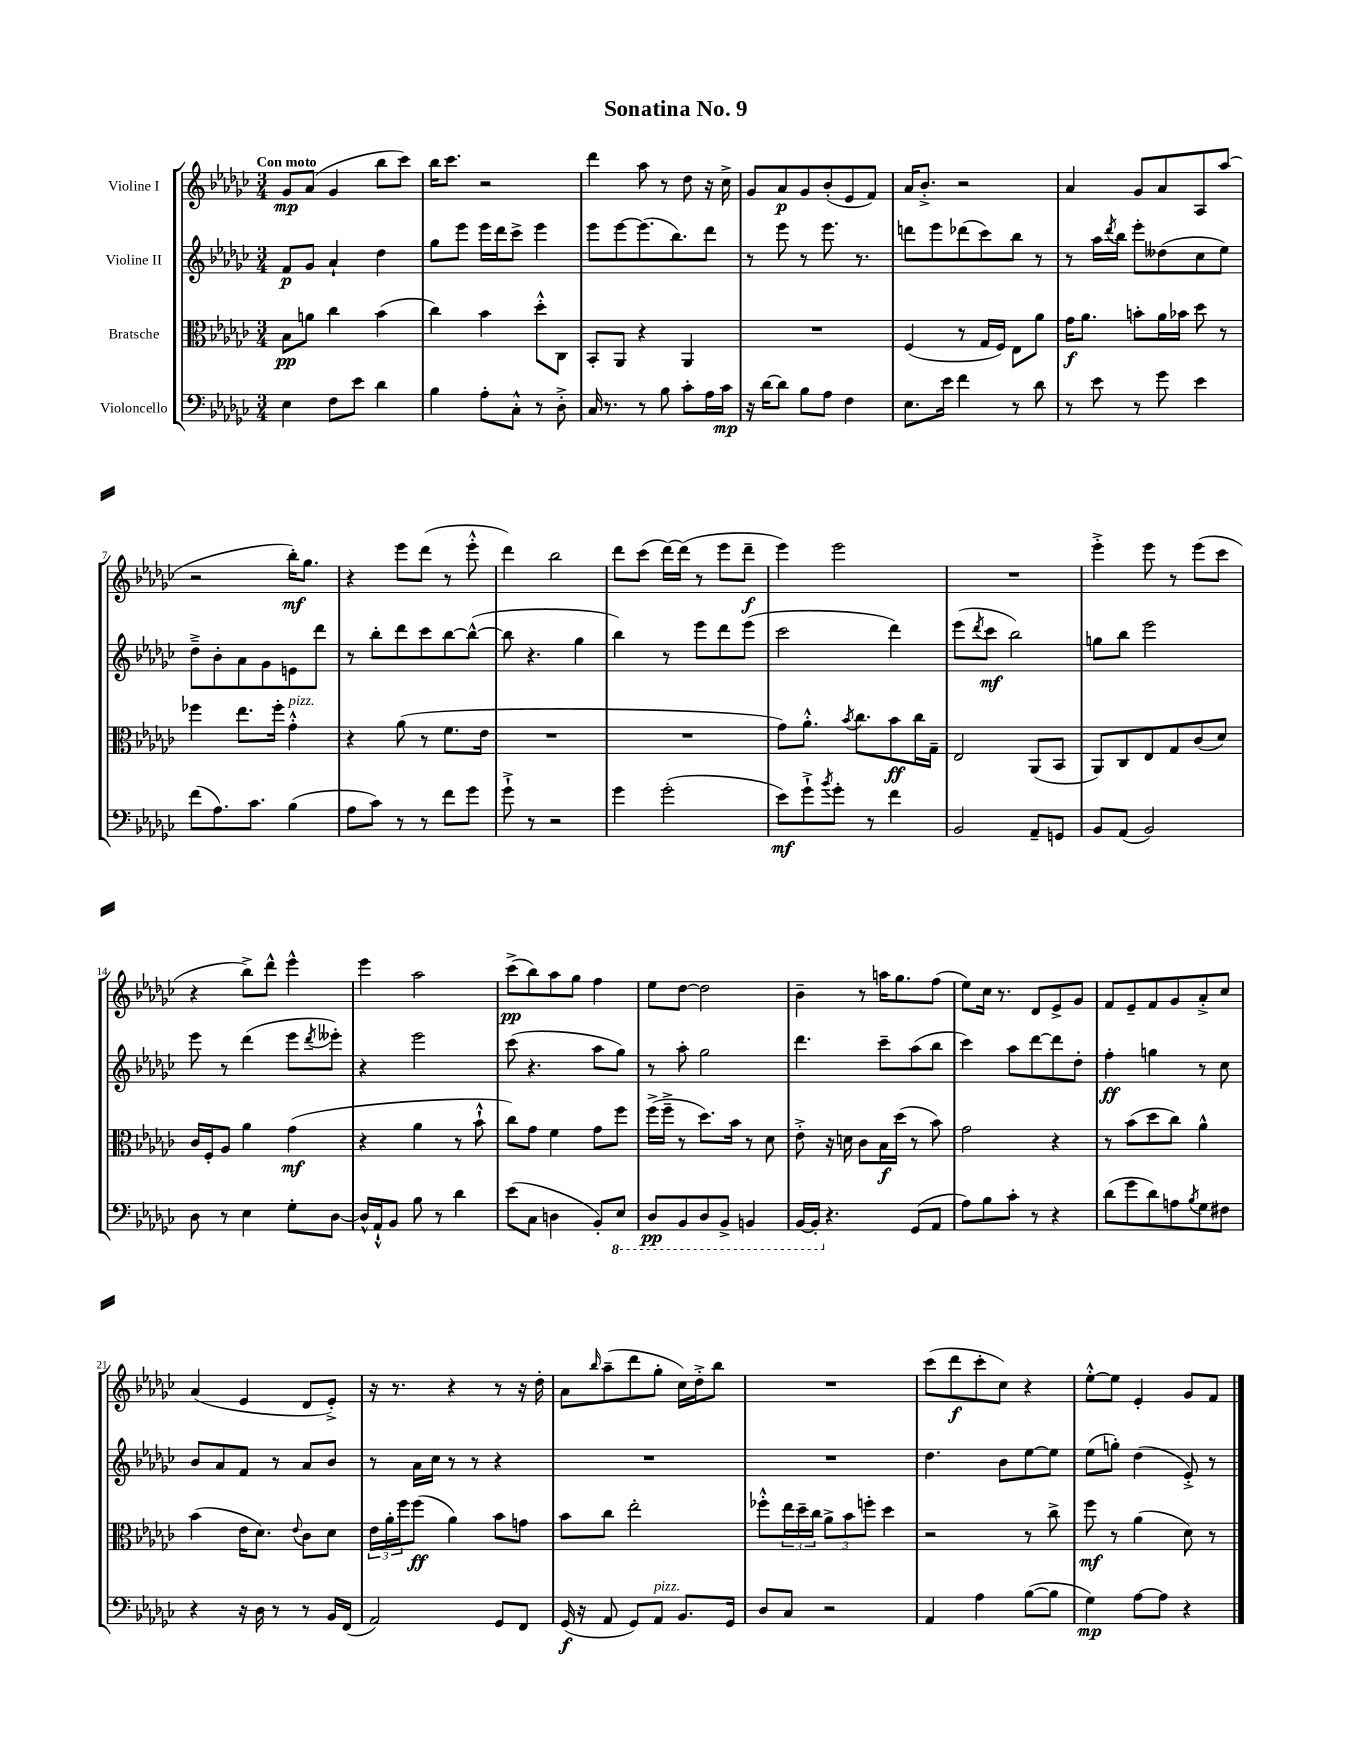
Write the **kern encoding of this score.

**kern	**kern	**kern	**kern
*staff4	*staff3	*staff2	*staff1
*clefF4	*clefC3	*clefG2	*clefG2
*k[b-e-a-d-g-c-]	*k[b-e-a-d-g-c-]	*k[b-e-a-d-g-c-]	*k[b-e-a-d-g-c-]
*M3/4	*M3/4	*M3/4	*M3/4
4E-	8B-	8f	8g-
.	8a	8g-	(8a-
8F	4cc-	4a-`	4g-
8e-	.	.	.
4d-	(4b-	4dd-	8bb-
.	.	.	8ccc-)
=	=	=	=
4B-	4cc-)	8gg-	16bb-
.	.	.	8.ccc-
.	.	8eee-	.
8A-'	4b-	16eee-	2r
.	.	16ddd-	.
8C-'^^	.	8ccc-^	.
8r	8dd-'^^	4eee-	.
8D-'^	8C-	.	.
=	=	=	=
16C-	8BB-'	8eee-	4ddd-
8.r	.	.	.
.	8AA-	[8eee-	.
8r	4r	(8.eee-]	8aa-
8B-	.	.	8r
.	.	8.bb-)	.
8c-'	4AA-	.	8dd-
16A-	.	8ddd-	16r
16c-	.	.	16cc-^
=	=	=	=
16r	2.r	8r	8g-
[16d-	.	.	.
8d-]	.	8eee-	8a-
8B-	.	8r	8g-
8A-	.	8.eee-	(8b-'
4F	.	.	8e-
.	.	8.r	.
.	.	.	8f)
=	=	=	=
8.E-	(4F	8ddd	16a-
.	.	.	8.b-'^
.	.	8eee-	.
16e-	.	.	.
4f	8r	(8ddd-	2r
.	16G-	8ccc-)	.
.	16F)	.	.
8r	8E-	8bb-	.
8d-	8a-	8r	.
=	=	=	=
8r	16g-	8r	4a-
.	8.a-	.	.
8e-	.	16aa-	.
.	.	8qddd-	.
.	.	16bb-	.
8r	8b'	8eee-'	8g-
8g-	16a-	(8dd--	8a-
.	16b-	.	.
4e-	8dd-	8cc-	8A-
.	8r	8ee-)	(8aa-
=	=	=	=
(8f	4ff-	8dd-~^	2r
8.A-)	.	8b-'	.
.	8.ee-	8a-	.
8.c-	.	.	.
.	.	8g-	.
.	16ff-'	.	.
(4B-	4g-'^^	8e	16bb-')
.	.	.	8.gg-
.	.	8ddd-	.
=	=	=	=
8A-	4r	8r	4r
8c-)	.	8bb-'	.
8r	(8a-	8ddd-	8eee-
8r	8r	8ccc-	(8ddd-
8f	8.f	[8bb-	8r
8g-	.	(8bb-^^_	8eee-'^^
.	16e-	.	.
=	=	=	=
8g-`^	2.r	8bb-]	4ddd-)
8r	.	4.r	.
2r	.	.	2bb-
.	.	4gg-	.
=	=	=	=
4g-	2.r	4bb-)	8ddd-
.	.	.	(8ccc-
(2g-'	.	8r	[16ddd-)
.	.	.	(16ddd-]
.	.	8eee-	8r
.	.	8ddd-	8eee-
.	.	(8eee-	8ddd-~
=	=	=	=
8e-)	8g-)	2ccc-	4eee-)
8g-`^	8.a-'^^	.	.
8qb-	.	.	.
8g-'	.	.	2eee-
.	8qb-	.	.
.	8.cc-	.	.
8r	.	.	.
4f	8b-	4ddd-)	.
.	16cc-	.	.
.	16G-~	.	.
=	=	=	=
2BB-	2E-	(8eee-	2.r
.	.	8qddd-	.
.	.	8ccc-	.
.	.	2bb-)	.
8AA-~	(8AA-	.	.
8GG	8BB-	.	.
=	=	=	=
8BB-	8AA-)	8gg	4eee-'^
(8AA-	8C-	8bb-	.
2BB-)	8E-	2eee-	8eee-
.	8G-	.	8r
.	(8c-	.	(8eee-
.	8d-)	.	8ccc-
=	=	=	=
8D-	16c-	8eee-	4r
.	16F'	.	.
8r	8A-	8r	.
4E-	4a-	(4ddd-	8bb-^)
.	.	.	8ddd-^^
8G-'	(4g-	8eee-	4eee-^^
.	.	8qddd-	.
[8D-	.	8eee--')	.
=	=	=	=
16D-^^]	4r	4r	4eee-
16AA-`^^	.	.	.
8BB-	.	.	.
8B-	4a-	2eee-	2aa-
8r	.	.	.
4d-	8r	.	.
.	8b-`^^	.	.
=	=	=	=
(8e-	8cc-)	(8ccc-	(8ccc-^
8C-	8g-	4.r	8bb-)
4D	4f	.	8aa-
.	.	.	8gg-
8BB-')	8g-	8aa-	4ff
8EE-	8ff	8gg-)	.
=	=	=	=
8DD-	(16ff^	8r	8ee-
.	16ff~^	.	.
8BBB-	8r	8aa-'	[8dd-
8DD-	8.dd-)	2gg-	2dd-]
8BBB-^	.	.	.
.	16b-	.	.
4BBB	8r	.	.
.	8d-	.	.
=	=	=	=
[16BBB-	8e-'^	4.ddd-	4b-~
16BBB-']	.	.	.
4.r	16r	.	.
.	16d	.	.
.	8c-	.	8r
.	16B-	8ccc-~	16aa
.	(16dd-	.	8.gg-
(8GG-	8r	(8aa-	.
8AA-	8b-)	8bb-	(8ff
=	=	=	=
8A-)	2g-	4ccc-)	8ee-)
8B-	.	.	16cc-
.	.	.	8.r
8c-'	.	8aa-	.
8r	.	[8ddd-	8d-
4r	4r	8ddd-]	8e-^
.	.	8dd-'	8g-
=	=	=	=
(8d-	8r	4ff'	8f
8g-	(8b-	.	8e-~
8d-)	8dd-	4gg	8f
8A	8cc-)	.	8g-
8qB-	.	.	.
8G-	4a-^^	8r	8a-'^
8F#	.	8cc-	8cc-
=	=	=	=
4r	(4b-	8b-	(4a-
.	.	8a-	.
16r	16e-	8f	4e-
16D-	8.d-)	.	.
8r	.	8r	.
.	8qqe-	.	.
8r	8c-	8a-	8d-
16BB-	8d-	8b-	8e-'^)
(16FF	.	.	.
=	=	=	=
2AA-)	24e-	8r	16r
.	24a-'	.	.
.	.	.	8.r
.	24ff	.	.
.	(8ff	16a-	.
.	.	16cc-	.
.	4a-)	8r	4r
.	.	8r	.
8GG-	8b-	4r	8r
8FF	8g	.	16r
.	.	.	16dd-'
=	=	=	=
(16GG-	8b-	2.r	8a-
16r	.	.	.
.	.	.	16qqbb-
8AA-	8cc-	.	(8aa-~
8GG-)	2ee-'	.	8ddd-
8AA-	.	.	8gg-'
8.BB-	.	.	16cc-)
.	.	.	16dd-'^
.	.	.	8bb-
16GG-	.	.	.
=	=	=	=
8D-	8ff-'^^	2.r	2.r
8C-	24ee-	.	.
.	24dd-~	.	.
.	24cc-	.	.
2r	12a-^	.	.
.	12b-	.	.
.	12ff'	.	.
.	4dd-	.	.
=	=	=	=
4AA-	2r	4.dd-	(8ccc-
.	.	.	8ddd-
4A-	.	.	8ccc-'
.	.	8b-	8cc-)
([8B-	8r	[8ee-	4r
8B-]	8cc-^	8ee-]	.
=	=	=	=
4G-)	8ff	(8ee-	[8ee-'^^
.	8r	8gg')	8ee-]
[8A-	(4a-	(4dd-	4e-'
8A-]	.	.	.
4r	8d-)	8e-'^)	8g-
.	8r	8r	8f
==	==	==	==
*-	*-	*-	*-
